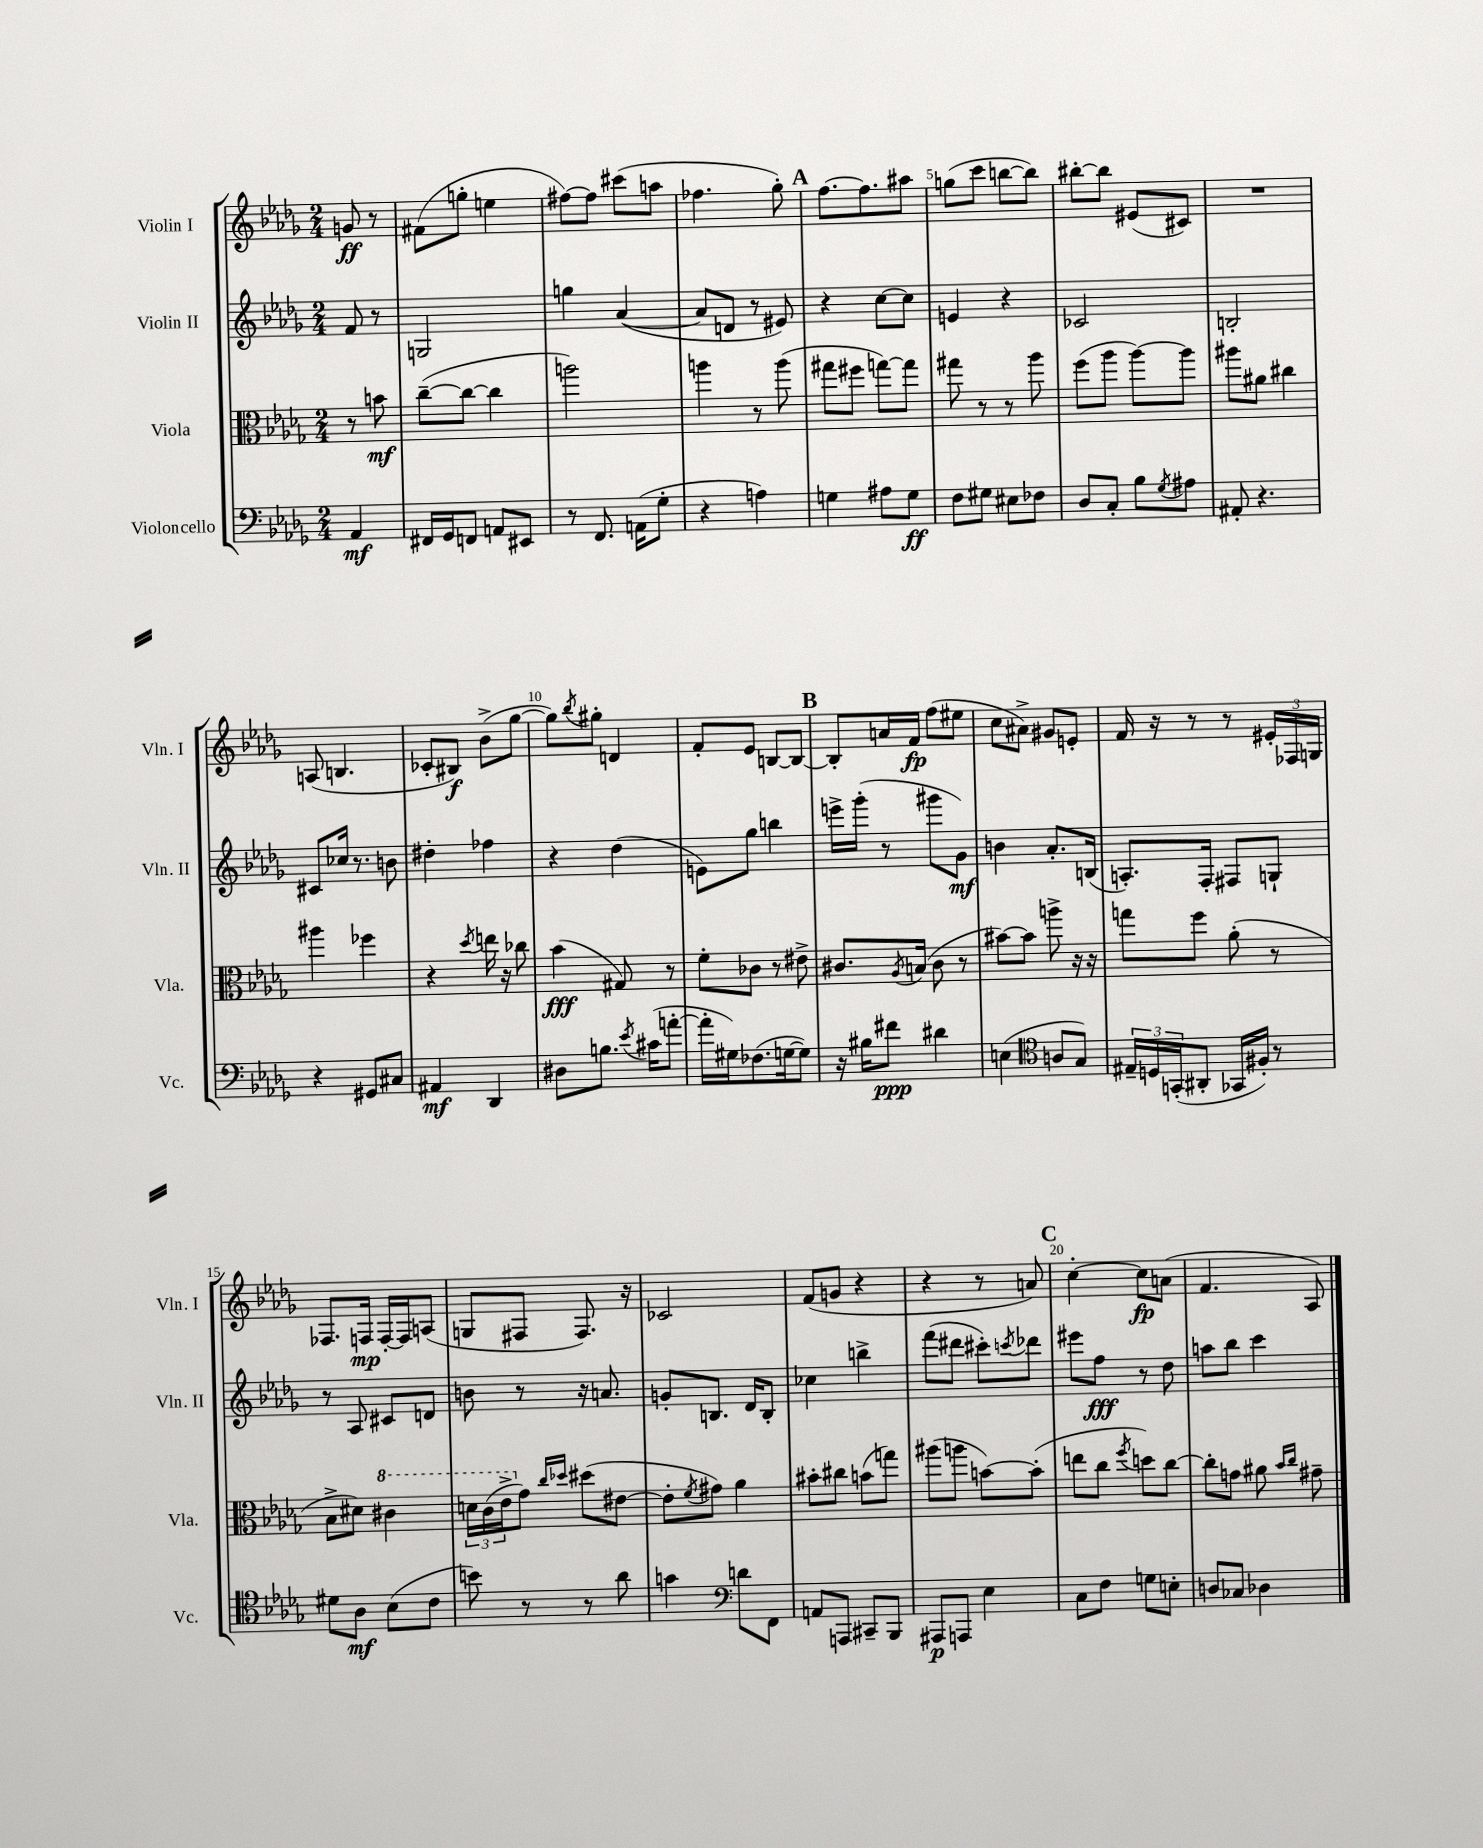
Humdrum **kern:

**kern	**dynam	**kern	**dynam	**kern	**dynam	**kern	**dynam
*part4	*part4	*part3	*part3	*part2	*part2	*part1	*part1
*staff4	*staff4	*staff3	*staff3	*staff2	*staff2	*staff1	*staff1
*I"Violoncello	*	*I"Viola	*	*I"Violin II	*	*I"Violin I	*
*I'Vc.	*	*I'Vla.	*	*I'Vln. II	*	*I'Vln. I	*
*clefF4	*	*clefC3	*	*clefG2	*	*clefG2	*
*k[b-e-a-d-g-]	*	*k[b-e-a-d-g-]	*	*k[b-e-a-d-g-]	*	*k[b-e-a-d-g-]	*
*M2/4	*	*M2/4	*	*M2/4	*	*M2/4	*
=	=	=	=	=	=	=	=
4AA-/	mf	8r	.	8f/	.	8gn/	ff
.	.	8bn\	mf	8r	.	8r	.
=1	=1	=1	=1	=1	=1	=1	=1
16FF#X/LL	.	([8cc~\L	.	2Gn/	.	(8f#X\L	.
16GG-/J	.	.	.	.	.	.	.
8FFn/J	.	8cc\J_	.	.	.	8ggn'\J	.
8AAn/L	.	4cc\]	.	.	.	4een\	.
8EE#X/J	.	.	.	.	.	.	.
=2	=2	=2	=2	=2	=2	=2	=2
8r	.	2aan\)	.	4ggn\	.	[8ff#X\L)	.
8.FF/	.	.	.	.	.	8ff#\J]	.
.	.	.	.	([4a-/	.	(8ccc#X\L	.
(16AAn\KL	.	.	.	.	.	.	.
8G-'\J	.	.	.	.	.	8aan\J	.
=3	=3	=3	=3	=3	=3	=3	=3
4r	.	4aan\	.	8a-/L]	.	4.ff-X\	.
.	.	.	.	8dn/J	.	.	.
4An\)	.	8r	.	8r	.	.	.
.	.	(8aa\	.	8e#X/)	.	8gg-'\)	.
!!LO:REH:place=s1:t=A
=4	=4	=4	=4	=4	=4	=4	=4
4Gn\	.	8gg#X\L	.	4r	.	[8.ff\L	.
.	.	8ff#X\J	.	.	.	.	.
.	.	.	.	.	.	8.ff\]	.
8A#X\L	.	[8ggn\L)	.	[8cc\L	.	.	.
8G\J	ff	8gg\J]	.	8cc\J]	.	8aa#X\J	.
=5	=5	=5	=5	=5	=5	=5	=5
8F\L	.	8gg#X\	.	4en/	.	(8ggn\L	.
8G#X\J	.	8r	.	.	.	8ccc\J	.
8E#X\L	.	8r	.	4r	.	[8bbn\L	.
8F-X\J	.	8aa-\	.	.	.	8bb\J])	.
=6	=6	=6	=6	=6	=6	=6	=6
8D-/L	.	(8ff\L	.	2c-X/	.	[8bb#X'\L	.
8C'/J	.	8aa-\J	.	.	.	8bb#\J]	.
8B-\L	.	[8aa-\L)	.	.	.	(8e#X/L	.
8qG-/	.	.	.	.	.	.	.
8A#X\J	.	8aa-\J]	.	.	.	8c#X/J)	.
=7	=7	=7	=7	=7	=7	=7	=7
8AA#X'/	.	8aa#X\L	.	2Bn'/	.	2r	.
4.r	.	8a#X\J	.	.	.	.	.
.	.	4cc#X\	.	.	.	.	.
!!LO:LB:g=z
=8	=8	=8	=8	=8	=8	=8	=8
4r	.	4aa#X\	.	8c#X/L	.	(8An/	.
.	.	.	.	16cc-X/Jk	.	4.Bn/	.
.	.	.	.	8.r	.	.	.
8GG#X/L	.	4ff-X\	.	.	.	.	.
8C#X/J	.	.	.	8bn\	.	.	.
=9	=9	=9	=9	=9	=9	=9	=9
4AA#X/	mf	4r	.	4dd#X'\	.	8c-X'/L	.
.	.	.	.	.	.	8B#X/J)	f
.	.	8qdd-/	.	.	.	.	.
4DD-/	.	16een\	.	4ff-X\	.	(8b-^\L	.
.	.	16r	.	.	.	.	.
.	.	8cc-X\	.	.	.	[8gg-\J	.
=10	=10	=10	=10	=10	=10	=10	=10
8D#X\L	.	(4b-\	fff	4r	.	8gg-\L])	.
.	.	.	.	.	.	8qbb-/	.
8.Bn\J	.	.	.	.	.	8gg#X'\J	.
.	.	8G#X/)	.	(4dd-\	.	4dn/	.
8qe-/	.	.	.	.	.	.	.
(16c#X\KL	.	.	.	.	.	.	.
[8an'\J	.	8r	.	.	.	.	.
=11	=11	=11	=11	=11	=11	=11	=11
16a'\LL]	.	8f'\L	.	8en\L)	.	8f'/L	.
16G#X\J)	.	.	.	.	.	.	.
(8.F-X\	.	8c-X\J	.	8gg-\J	.	8e-/J	.
.	.	8r	.	4bbn\	.	[8Bn/L	.
[16Gn\k	.	.	.	.	.	.	.
8G\J])	.	8e#X^\	.	.	.	8B/J_	.
!!LO:REH:place=s1:t=B
=12	=12	=12	=12	=12	=12	=12	=12
16r	.	8.c#X/L	.	16eeen^\LL	.	8B'/L]	.
16B#X\KL	.	.	.	(16ggg-'\JJ	.	.	.
8f#X\J	ppp	.	.	8r	.	16an/L	.
.	.	8qA-/	.	.	.	.	.
.	.	(16Bn/Jk	.	.	.	16f/JJ	fp
4d#X\	.	8c#\	.	8ggg#X\L	.	(8ff\L	.
.	.	8r	.	8g-\J)	mf	8ee#X\J	.
=13	=13	=13	=13	=13	=13	=13	=13
(4En\	.	[8b#X\L)	.	4bn\	.	8cc\L	.
.	.	8b#\J]	.	.	.	8a#X^\J)	.
*clefC4	*	*	*	*	*	*	*
8An/L	.	8aan^\	.	8.a-'/L	.	8g#X/L	.
8G-/J)	.	16r	.	.	.	8en'/J	.
.	.	16r	.	(16Bn/Jk	.	.	.
=14	=14	=14	=14	=14	=14	=14	=14
24E#X~/LL	.	8ggn\L	.	8.An'/L)	.	16f/	.
24Dn/	.	.	.	.	.	.	.
.	.	.	.	.	.	16r	.
(24GGn'/J	.	.	.	.	.	.	.
8AA#X'/J	.	8ff\J	.	.	.	8r	.
.	.	.	.	16F'/Jk	.	.	.
16GG-X/LL	.	(8a-'\	.	8F#X/L	.	8r	.
16F#X'/JJ)	.	.	.	.	.	.	.
8r	.	8r	.	8Gn`/J	.	24e#X'/LL	.
.	.	.	.	.	.	24F-X/	.
.	.	.	.	.	.	24Gn/JJ	.
!!LO:LB:g=z
=15	=15	=15	=15	=15	=15	=15	=15
8d#X\L	.	8B-^\L	.	8r	.	8.F-X/L	.
8A-\J	mf	8d#X\J)	.	8A-/	.	.	.
.	.	.	.	.	.	16Fn/Jk	mp
*	*	*8va	*	*	*	*	*
(8B-\L	.	4cc#X\	.	8c#X/L	.	[16F'/LL	.
.	.	.	.	.	.	16F/J]	.
8c\J	.	.	.	8dn/J	.	(8An/J	.
=16	=16	=16	=16	=16	=16	=16	=16
8bn\)	.	24ddn\LL	.	8bn\	.	8Gn/L	.
.	.	(24cc\	.	.	.	.	.
.	.	24ee-^\J	.	.	.	.	.
*	*	*X8va	*	*	*	*	*
8r	.	8g-\J)	.	8r	.	8F#X/J	.
.	.	16qqcc/LL	.	.	.	.	.
.	.	16qqdd-X/JJ	.	.	.	.	.
8r	.	(8dd#X\L	.	16r	.	8.F#/)	.
.	.	.	.	8.an/	.	.	.
8a-\	.	[8e#X\J	.	.	.	.	.
.	.	.	.	.	.	16r	.
=17	=17	=17	=17	=17	=17	=17	=17
4gn\	.	8e#'\L]	.	8gn'/L	.	2c-X/	.
.	.	8qf/	.	.	.	.	.
.	.	8g#X\J)	.	8.Bn/J	.	.	.
*clefF4	*	*	*	*	*	*	*
8dn\L	.	4a-\	.	.	.	.	.
.	.	.	.	16d-/KL	.	.	.
8FF\J	.	.	.	8B'/J	.	.	.
=18	=18	=18	=18	=18	=18	=18	=18
8AAn/L	.	8b#X'\L	.	4cc-X\	.	(8f/L	.
8AAAn/J	.	8cc#X\J	.	.	.	8gn/J	.
8CC#X~/L	.	(8bn\L	.	4bbn^\	.	4r	.
8BBB-/J	.	8ggn\J)	.	.	.	.	.
=19	=19	=19	=19	=19	=19	=19	=19
8AAA#X/L	p	(8aa#X\L	.	(8fff\L	.	4r	.
8AAAn/J	.	8aan\J	.	8ddd#X\J	.	.	.
4E-\	.	[8bn\L)	.	8ccc#X'\L)	.	8r	.
.	.	.	.	8qcccn/	.	.	.
.	.	(8b'\J]	.	8ddd-X\J	.	8an/)	.
!!LO:REH:place=s1:t=C
=20	=20	=20	=20	=20	=20	=20	=20
8C\L	.	8een\L	.	8eee#X\L	.	[4cc'\	.
8F\J	.	8cc\J	.	8ff\J	fff	.	.
.	.	8qff/	.	.	.	.	.
8Gn\L	.	8ddn\L)	.	8r	.	8cc\L]	fp
8En'\J	.	[8cc\J	.	8dd-\	.	(8an\J	.
=21	=21	=21	=21	=21	=21	=21	=21
8Dn/L	.	8cc'\L]	.	8aan\L	.	4.f/	.
8C-X/J	.	8gn\J	.	8bb-\J	.	.	.
4D-X\	.	8a#X\	.	4ccc\	.	.	.
.	.	16qqb-/LL	.	.	.	.	.
.	.	16qqcc/JJ	.	.	.	.	.
.	.	8g#X~\	.	.	.	8A-/)	.
==	==	==	==	==	==	==	==
*-	*-	*-	*-	*-	*-	*-	*-
